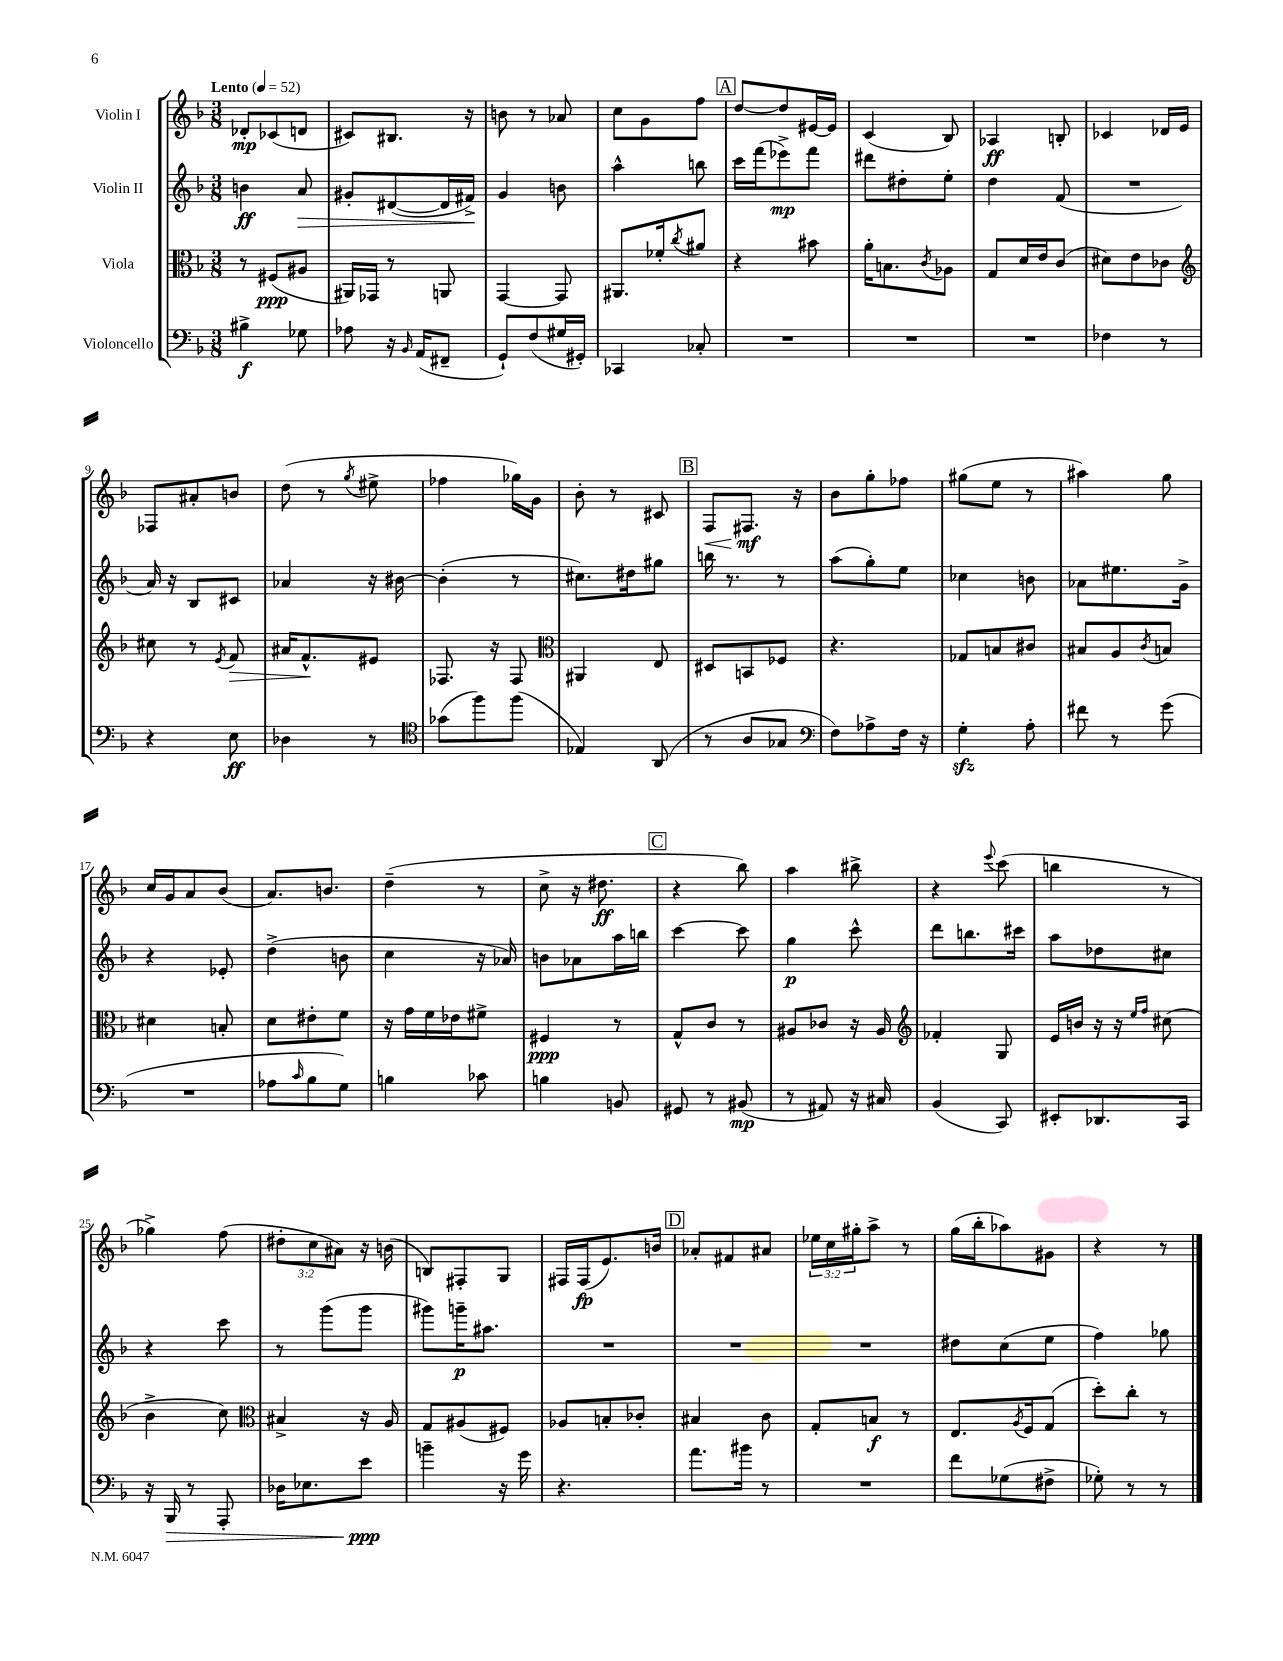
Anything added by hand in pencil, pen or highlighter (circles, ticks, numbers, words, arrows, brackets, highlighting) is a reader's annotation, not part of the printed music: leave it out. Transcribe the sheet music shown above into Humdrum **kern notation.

**kern	**dynam	**kern	**dynam	**kern	**dynam	**kern	**dynam
*part4	*part4	*part3	*part3	*part2	*part2	*part1	*part1
*staff4	*staff4	*staff3	*staff3	*staff2	*staff2	*staff1	*staff1
*I"Violoncello	*	*I"Viola	*	*I"Violin II	*	*I"Violin I	*
*clefF4	*	*clefC3	*	*clefG2	*	*clefG2	*
*k[b-]	*	*k[b-]	*	*k[b-]	*	*k[b-]	*
*M3/8	*	*M3/8	*	*M3/8	*	*M3/8	*
*MM52	*	*MM52	*	*MM52	*	*MM52	*
=1	=1	=1	=1	=1	=1	=1	=1
!	!	!	!	!	!	!LO:TX:a:B:t=Lento	!
4B#X^\	f	8r	.	4bn\	ff	8d-X'/L	mp
.	.	(8F#X/L	ppp	.	.	(8c-X/	.
!	!	!	!	!	!LO:HP:b	!	!
8G-X\	.	8A#X/J	.	8a/	>	8dn/J	.
=2	=2	=2	=2	=2	=2	=2	=2
8A-X\	.	16AA#X/LL)	.	8g#X'/L	.	8c#X/L)	.
.	.	16GG-X/JJ	.	.	.	.	.
16r	.	8r	.	([8d#X/	.	8.B#X/J	.
16qqBB-/	.	.	.	.	.	.	.
(16AA/KL	.	.	.	.	.	.	.
8FF#X~/J	.	8AAn/	.	16d#/L]	.	.	.
.	.	.	.	16f#X^/JJ)	.	16r	.
.	.	.	.	.	]	.	.
=3	=3	=3	=3	=3	=3	=3	=3
8GG`/L)	.	[4GG/	.	4g/	.	8bn\	.
(8F/	.	.	.	.	.	8r	.
16G#X/L	.	8GG/]	.	8bn\	.	8a-X/	.
16GG#X'/JJ)	.	.	.	.	.	.	.
=4	=4	=4	=4	=4	=4	=4	=4
4CC-X/	.	8.AA#X/L	.	4aa^^\	.	8cc\L	.
.	.	.	.	.	.	8g\	.
.	.	16f-X'/k	.	.	.	.	.
.	.	8qcc/	.	.	.	.	.
8C-X'/	.	8a#X/J	.	8bbn\	.	8ff\J	.
!!LO:REH:place=s1:t=A
=5	=5	=5	=5	=5	=5	=5	=5
4.r	.	4r	.	16ccc\LL	.	[8dd/L	.
.	.	.	.	(16fff\J	.	.	.
.	.	.	.	8eee-X^\)	mp	8dd/]	.
.	.	8b#X\	.	8fff\J	.	[16e#X/L	.
.	.	.	.	.	.	16e#/JJ]	.
=6	=6	=6	=6	=6	=6	=6	=6
4.r	.	16a'\KL	.	8ddd#X\L	.	(4c/	.
.	.	8.Bn\	.	.	.	.	.
.	.	.	.	8dd#X'\	.	.	.
.	.	8qc/	.	.	.	.	.
.	.	8A-X\J	.	8ee'\J	.	8B-/)	.
=7	=7	=7	=7	=7	=7	=7	=7
4.r	.	8G/L	.	4dd\	.	4A-X/	ff
.	.	16d/L	.	.	.	.	.
.	.	16e/J	.	.	.	.	.
.	.	(8c/J	.	(8f/	.	8Bn'/	.
=8	=8	=8	=8	=8	=8	=8	=8
4F-X\	.	8d#X\L)	.	4.r	.	4c-X/	.
.	.	8e\	.	.	.	.	.
8r	.	8c-X\J	.	.	.	16d-X/LL	.
.	.	.	.	.	.	16e/JJ	.
!!LO:LB:g=z
=9	=9	=9	=9	=9	=9	=9	=9
*	*	*clefG2	*	*	*	*	*
4r	.	8cc#X\	.	16a/)	.	8F-X/L	.
.	.	.	.	16r	.	.	.
.	.	8r	.	8B-/L	.	8a#X'/	.
.	.	8qe/	.	.	.	.	.
!	!	!	!LO:HP:b	!	!	!	!
8E\	ff	8f/	>	8c#X/J	.	8bn/J	.
=10	=10	=10	=10	=10	=10	=10	=10
4D-X\	.	16a#X/KL	.	4a-X/	.	(8dd\	.
.	.	8.f^^/	.	.	.	.	.
.	.	.	.	.	.	8r	.
.	.	.	.	.	.	8qgg/	.
8r	.	8e#X/J	]	16r	.	8ee#X^\	.
.	.	.	.	[16b#X\	.	.	.
=11	=11	=11	=11	=11	=11	=11	=11
*clefC4	*	*	*	*	*	*	*
(8g-X\L	.	8.F-X/	.	(4b#'\]	.	4ff-X\	.
8ff\)	.	.	.	.	.	.	.
.	.	16r	.	.	.	.	.
(8ff\J	.	8F-/	.	8r	.	16gg-X\LL)	.
.	.	.	.	.	.	16g\JJ	.
=12	=12	=12	=12	=12	=12	=12	=12
*	*	*clefC3	*	*	*	*	*
4E-X/)	.	4AA#X/	.	8.cc#X\L)	.	8b-'\	.
.	.	.	.	.	.	8r	.
.	.	.	.	16dd#X\k	.	.	.
(8AA/	.	8E/	.	8gg#X\J	.	8c#X/	.
!!LO:REH:place=s1:t=B
=13	=13	=13	=13	=13	=13	=13	=13
!	!	!	!	!	!	!	!LO:HP:b
8r	.	8D#X/L	.	16bbn\	.	8F/L	<
.	.	.	.	8.r	.	.	.
8A/L	.	8BBn/	.	.	.	8.F#X/J	mf
8G-X/J	.	8F-X/J	.	8r	.	.	.
.	.	.	.	.	.	16r	[
=14	=14	=14	=14	=14	=14	=14	=14
*clefF4	*	*	*	*	*	*	*
8F\L)	.	4.r	.	(8aa\L	.	8b-\L	.
8A-X^\	.	.	.	8gg'\)	.	8gg'\	.
16F\Jk	.	.	.	8ee\J	.	8ff-X\J	.
16r	.	.	.	.	.	.	.
=15	=15	=15	=15	=15	=15	=15	=15
4Gzz'\	.	8G-X/L	.	4cc-X\	.	(8gg#X\L	.
.	.	8Bn/	.	.	.	8ee\J	.
8A'\	.	8c#X/J	.	8bn\	.	8r	.
=16	=16	=16	=16	=16	=16	=16	=16
8f#X\	.	8B#X/L	.	8a-X\L	.	4aa#X\)	.
8r	.	8A/	.	8.ee#X\	.	.	.
.	.	8qc/	.	.	.	.	.
(8g\	.	8Bn/J	.	.	.	8gg\	.
.	.	.	.	16g^\Jk	.	.	.
!!LO:LB:g=z
=17	=17	=17	=17	=17	=17	=17	=17
4.r	.	4d#X\	.	4r	.	16cc/LL	.
.	.	.	.	.	.	16g/J	.
.	.	.	.	.	.	8a/	.
.	.	8Bn'/	.	8e-X'/	.	(8b-/J	.
=18	=18	=18	=18	=18	=18	=18	=18
8A-X\L	.	8d\L	.	(4dd^\	.	8.a/L)	.
16qqc/	.	.	.	.	.	.	.
8B-\	.	8e#X'\	.	.	.	.	.
.	.	.	.	.	.	8.bn/J	.
8G\J)	.	8f\J	.	8bn\	.	.	.
=19	=19	=19	=19	=19	=19	=19	=19
4Bn\	.	16r	.	4cc\	.	(4dd~\	.
.	.	16g\LL	.	.	.	.	.
.	.	16f\	.	.	.	.	.
.	.	16e-X\J	.	.	.	.	.
8c-X\	.	8f#X^\J	.	16r	.	8r	.
.	.	.	.	16a-X/)	.	.	.
=20	=20	=20	=20	=20	=20	=20	=20
4Bn\	.	4F#X/	ppp	8bn\L	.	8cc^\	.
.	.	.	.	8a-X\	.	16r	.
.	.	.	.	.	.	8.dd#X\	ff
8BBn/	.	8r	.	16aa\L	.	.	.
.	.	.	.	16bbn\JJ	.	.	.
!!LO:REH:place=s1:t=C
=21	=21	=21	=21	=21	=21	=21	=21
8GG#X/	.	8G^^/L	.	[4ccc\	.	4r	.
8r	.	8c/J	.	.	.	.	.
(8BB#X/	mp	8r	.	8ccc\]	.	8bb-\)	.
=22	=22	=22	=22	=22	=22	=22	=22
8r	.	8A#X/L	.	4gg\	p	4aa\	.
8AA#X/)	.	8c-X/J	.	.	.	.	.
16r	.	16r	.	8ccc^^\	.	8bb#X^\	.
16C#X/	.	16A#/	.	.	.	.	.
=23	=23	=23	=23	=23	=23	=23	=23
*	*	*clefG2	*	*	*	*	*
(4BB-/	.	4f-X'/	.	8ddd\L	.	4r	.
.	.	.	.	8.bbn\	.	.	.
.	.	.	.	.	.	8qqeee/	.
8CC/)	.	8G/	.	.	.	(8ccc\	.
.	.	.	.	16ccc#X\Jk	.	.	.
=24	=24	=24	=24	=24	=24	=24	=24
8EE#X'/L	.	16e/LL	.	8aa\L	.	4bbn\	.
.	.	16bn/JJ	.	.	.	.	.
8.DD-X/	.	16r	.	8dd-X\	.	.	.
.	.	16r	.	.	.	.	.
.	.	16qqee/LL	.	.	.	.	.
.	.	16qqff/JJ	.	.	.	.	.
.	.	(8cc#X\	.	8cc#X\J	.	8r	.
16CC/Jk	.	.	.	.	.	.	.
!!LO:LB:g=z
=25	=25	=25	=25	=25	=25	=25	=25
16r	.	4b-^\	.	4r	.	4gg-X^\)	.
!	!LO:HP:b	!	!	!	!	!	!
16BBB-/	>	.	.	.	.	.	.
8r	.	.	.	.	.	.	.
8AAA'/	.	8cc\)	.	8ccc\	.	(8ff\	.
=26	=26	=26	=26	=26	=26	=26	=26
*	*	*clefC3	*	*	*	*	*
16D-X\KL	.	4B#X^/	.	8r	.	12dd#X'\L	.
8.E-X\	.	.	.	.	.	.	.
.	.	.	.	.	.	12cc\	.
.	.	.	.	(8ggg\L	.	.	.
.	.	.	.	.	.	12a#X\J)	.
8e\J	ppp	16r	.	8ggg\J	.	16r	.
.	.	16A/	.	.	.	(16bn\	.
.	]	.	.	.	.	.	.
=27	=27	=27	=27	=27	=27	=27	=27
4bn~\	.	8G/L	.	8ggg#X\L)	.	8Bn/L)	.
.	.	(8A#X/	.	16gggn~\K	p	8F#X'/	.
.	.	.	.	8.aa#X\J	.	.	.
16r	.	8F#X/J)	.	.	.	8G/J	.
16g\	.	.	.	.	.	.	.
=28	=28	=28	=28	=28	=28	=28	=28
4.r	.	8A-X/L	.	4.r	.	16F#X/LL	.
.	.	.	.	.	.	(16F#/J	fp
.	.	8Bn'/	.	.	.	8.e/)	.
.	.	8c-X'/J	.	.	.	.	.
.	.	.	.	.	.	16bn/Jk	.
!!LO:REH:place=s1:t=D
=29	=29	=29	=29	=29	=29	=29	=29
8.a\L	.	4B#X/	.	4.r	.	8a-X'/L	.
.	.	.	.	.	.	8f#X/	.
16b#X\Jk	.	.	.	.	.	.	.
8r	.	8c\	.	.	.	8a#X/J	.
=30	=30	=30	=30	=30	=30	=30	=30
4.r	.	8G'/L	.	4.r	.	24ee-X\LL	.
.	.	.	.	.	.	24cc\	.
.	.	.	.	.	.	24gg#X'\J	.
.	.	8Bn/J	f	.	.	8aa^\J	.
.	.	8r	.	.	.	8r	.
=31	=31	=31	=31	=31	=31	=31	=31
8f\L	.	8.E/L	.	8dd#X\L	.	(16gg\LL	.
.	.	.	.	.	.	16bb-'\J	.
(8G-X\	.	.	.	(8cc\	.	8aa-X\)	.
.	.	8qA/	.	.	.	.	.
.	.	16F/k	.	.	.	.	.
8F#X^\J	.	(8G/J	.	8ee\J	.	8g#X\J	.
=32	=32	=32	=32	=32	=32	=32	=32
8G-X'\)	.	8dd'\L)	.	4ff\)	.	4r	.
8r	.	8cc'\J	.	.	.	.	.
8r	.	8r	.	8gg-X\	.	8r	.
==	==	==	==	==	==	==	==
*-	*-	*-	*-	*-	*-	*-	*-
